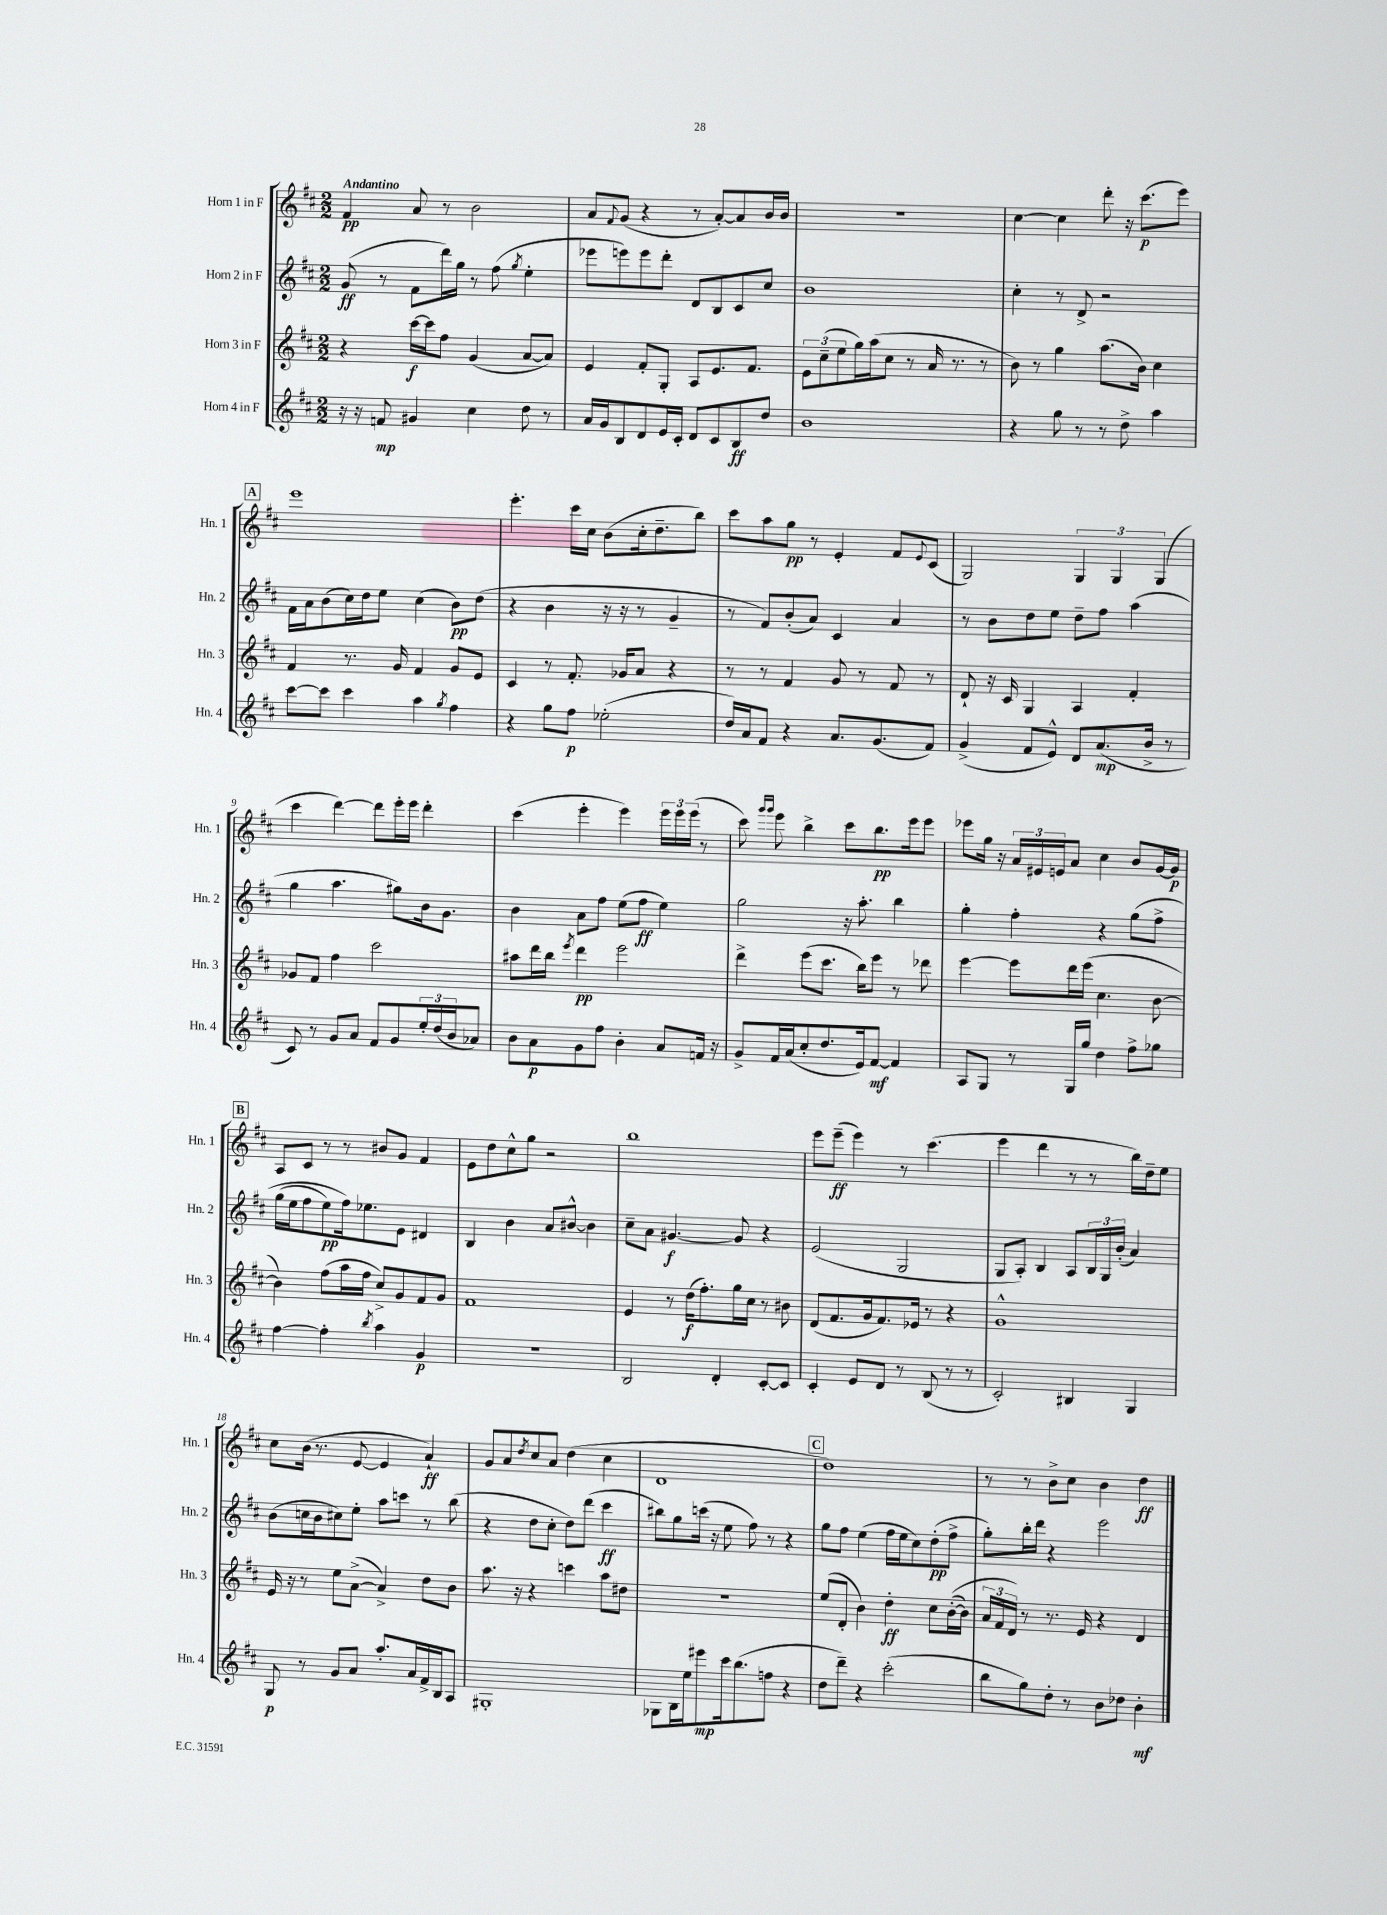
<<
\new StaffGroup <<
\new Staff = "s0" \with { instrumentName = "Horn 1 in F" shortInstrumentName = "Hn. 1" } {
    \clef treble \key d \major \numericTimeSignature \time 2/2 \tempo "Andantino"
    fis'4\pp a'8 r8 b'2 |
    a'8 \appoggiatura { fis'8 } g'8( r4 r8 a'8~-.) a'8 b'16 b'16 |
    R1 |
    cis''4~ cis''4 d'''8-. r16 cis'''8.\p( e'''8) |
    \mark \markup { \box "A" } e'''1 |
    e'''4.-. cis'''16 cis''16 b'8( cis''16-. d''8.-- b''8) |
    cis'''8 a''8 g''8\pp r8 e'4-. fis'8 \appoggiatura { e'8 } cis'8( |
    g2) \tuplet 3/2 { g4 g4 g4( } |
    cis'''4 d'''4~) d'''8 e'''16-. e'''16 d'''4-. |
    cis'''4( e'''4-. e'''4) \tuplet 3/2 { e'''16 e'''16 e'''16( } r8 |
    cis'''8) \grace { g'''16 g'''16 } e'''8 b''4-> cis'''8 b''8.\pp e'''16 e'''8 |
    ees'''8 g''16 r16 \tuplet 3/2 { a'16 eis'16 e'16 } a'8 cis''4 b'8 g'16~ g'16\p |
    \mark \markup { \box "B" } a8 cis'8 r8 r8 bis'8 g'8 fis'4 |
    e'8 d''8 cis''8-^ g''8 r2 |
    b''1 |
    e'''8 e'''8--\ff( e'''4) r8 cis'''4.( |
    e'''4 d'''4 r8 r8 b''16) d''16-- e''8 |
    cis''8 b'16( r8. e'8~ e'4 a'4-!\ff) |
    g'8 a'8 \acciaccatura { d''8 } cis''8 a'8 d''4( cis''4 |
    d'1 |
    \mark \markup { \box "C" } d''1) |
    r8 r8 b'8-> cis''8 b'4 d''4\ff \bar "|." |
}
\new Staff = "s1" \with { instrumentName = "Horn 2 in F" shortInstrumentName = "Hn. 2" } {
    \clef treble \key d \major \numericTimeSignature \time 2/2
    g'8\ff( r8 fis'8 d'''16) g''16 r8 fis''8( \acciaccatura { g''8 } e''4-. |
    ees'''8 e'''8) e'''8 d'''8-. d'8 b8 cis'8 cis''8 |
    b'1 |
    cis''4-. r8 d'8-> r2 |
    \mark \markup { \box "A" } fis'16 a'16 b'8( cis''16) d''16 e''8 cis''4( b'8\pp) d''8( |
    r4 b'4 r16 r16 r8 g'4-- |
    r8 fis'8) b'8-.( a'8) cis'4 a'4 |
    r8 b'8 d''8 e''8 d''8-- fis''8 a''4( |
    g''4 a''4. gis''8) b'16 g'8. |
    b'4 a'8 fis''8 e''8( fis''8\ff e''4) |
    g''2 r16 a''8.-. b''4 |
    g''4-. fis''4-. r4 g''8\( fis''8-> |
    \mark \markup { \box "B" } g''16( e''16 fis''8 e''8\pp) fis''16\) ees''8. e'8 dis'4 |
    b4 b'4 a'8 bis'8~-^ bis'4 |
    cis''8-- a'8 gis'4.~\f gis'8 r4 |
    e'2( g2 |
    g8 a8-.) b4 a8 \tuplet 3/2 { b16 g16 b'16-.( } a'4) |
    b'8( c''16 b'16 cis''8) e''8-. a''8 c'''8 r8 b''8( |
    r4 d''8 cis''8-. d''8) d'''8( cis'''4\ff |
    bis''8) g''8 c'''16( r16 e''8 fis''8) r8 r4 |
    \mark \markup { \box "C" } g''8 fis''8 e''4( fis''16 e''16 cis''8) d''8-.\pp( fis''8-> |
    g''8-.) b''16-. d'''16 r4 e'''2 \bar "|." |
}
\new Staff = "s2" \with { instrumentName = "Horn 3 in F" shortInstrumentName = "Hn. 3" } {
    \clef treble \key d \major \numericTimeSignature \time 2/2
    r4 cis'''16~\f cis'''16 fis''8 g'4( a'8~ a'8) |
    e'4 fis'8-. g8-. a8 e'8. fis'8. |
    \tuplet 3/2 { e'8 cis''8--( e''8 } g''16) a''16( cis''8 r8 a'16 r8. r8 |
    b'8) r8 g''4 a''8.( b'16) cis''4 |
    \mark \markup { \box "A" } fis'4 r8. g'16 fis'4 g'8 e'8 |
    cis'4 r8 fis'8.-. ges'16 a'8 r4 |
    r8 r8 fis'4 g'8 r8 fis'8 r8 |
    d'8-! r16 cis'16 g4 a4 fis'4-. |
    ges'8 fis'8 fis''4 cis'''2 |
    ais''8 d'''16 b''16 \acciaccatura { e'''8 } d'''4\pp e'''2 |
    d'''4-> e'''8( cis'''8. b''16) e'''8 r8 des'''8 |
    e'''4~ e'''8 d'''16 e'''16( cis''4. b'8~ |
    \mark \markup { \box "B" } b'4) fis''8( a''16 fis''16 cis''8->) g'8 fis'8 g'8 |
    fis'1 |
    e'4 r8 d''16\f( fis''8.-.) g''16 cis''16 r8 bis'8 |
    d'8( fis'8. g'16 fis'8.) ees'16 r8 r4 |
    g'1-^ |
    e'16 r16 r8 e''8 a'8~->( a'4->) d''8 b'8 |
    a''8. r16 r4 c'''4 a''8 dis''8 |
    r1 |
    \mark \markup { \box "C" } e''8( d'8-. b'4) d''4-.\ff cis''8 b'16~-.(\( b'16) |
    \tuplet 3/2 { a'16 fis'16 d'16\) } r8 r8. e'16 r4 d'4 \bar "|." |
}
\new Staff = "s3" \with { instrumentName = "Horn 4 in F" shortInstrumentName = "Hn. 4" } {
    \clef treble \key d \major \numericTimeSignature \time 2/2
    r16 r16 f'8\mp gis'4 cis''4 d''8 r8 |
    a'16 g'16 b8 d'8 e'16 cis'16-. d'8 cis'8 b8\ff d''8 |
    b'1 |
    r4 g''8 r8 r8 d''8-> a''4 |
    \mark \markup { \box "A" } cis'''8~ cis'''8 cis'''4 a''4 \acciaccatura { g''8 } fis''4 |
    r4 g''8 fis''8\p ees''2-.( |
    d''16) a'16 fis'8 r4 a'8. g'8.( fis'8) |
    g'4->( fis'8 e'8-^) d'8 a'8.\mp( b'16-> r8 |
    cis'8) r8 g'8 a'8 fis'8 g'8 \tuplet 3/2 { e''16-. d''16( b'16 } aes'8) |
    b'8 a'8\p g'8 fis''8 b'4-. a'8 f'16 r16 |
    g'8-> fis'16 a'16( cis''8-. d''8. e'16) fis'8~\mf fis'4 |
    a8 g8 r8 g16 g''16 d''4 fis''8-> ges''8 |
    \mark \markup { \box "B" } fis''4~ fis''4-. \acciaccatura { b''8 } a''4 g'4\p |
    R1 |
    b2 d'4-. cis'8~-. cis'8 |
    cis'4-. e'8 d'8 r8 b8( r8 r8 |
    cis'2-.) bis4 g4 |
    g8\p r8 g'8 a'8 a''8.-. a'16 fis'16-> b16 a8 |
    gis1-. |
    ges8 b16 e''16 eis'''8\mp cis'''16 b''8.( f''8 r4 |
    \mark \markup { \box "C" } d''8 d'''8--) r4 cis'''2-.( |
    b''8 g''8) d''8-. r8 b'8 des''8 b'4-.\mf \bar "|." |
}
>>
>>
